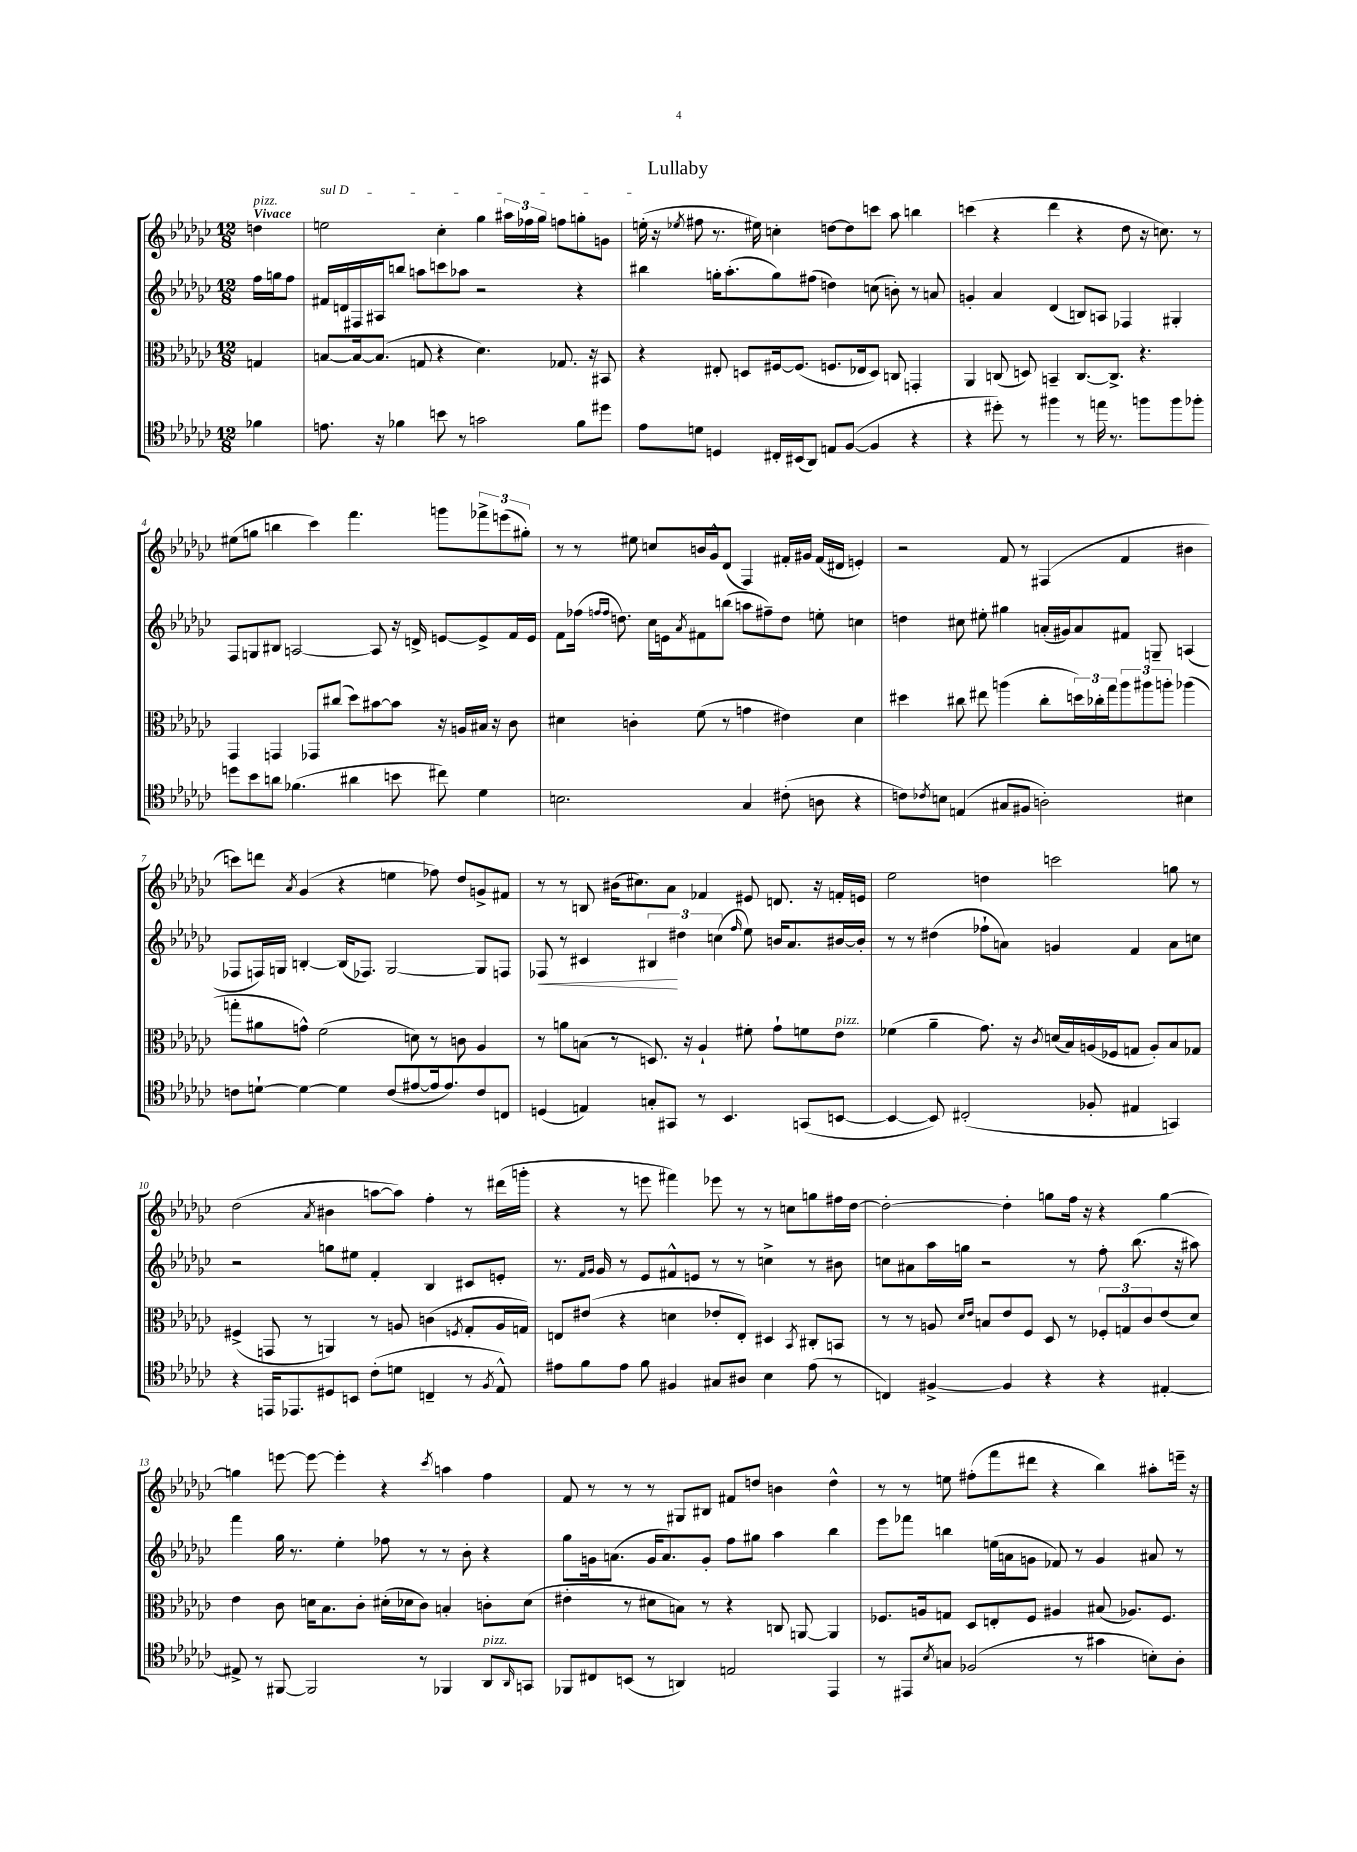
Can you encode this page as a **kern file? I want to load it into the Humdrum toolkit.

**kern	**kern	**kern	**kern
*staff4	*staff3	*staff2	*staff1
*clefC4	*clefC3	*clefG2	*clefG2
*k[b-e-a-d-g-c-]	*k[b-e-a-d-g-c-]	*k[b-e-a-d-g-c-]	*k[b-e-a-d-g-c-]
*M12/8	*M12/8	*M12/8	*M12/8
4f-\	4G/	16ff\LL	4dd\
.	.	16gg\J	.
.	.	8ff\J	.
=	=	=	=
8.e\	[8B/L	16f#/LL	2ee\
.	.	16d/	.
.	16B/_k	16F#/	.
16r	(8.B/]J	16A#/J	.
4f-\	.	8bb/J	.
.	8G/	8aa\L	.
8b\	4r	8ccc\	4cc-'\
8r	.	8aa-\J	.
2g\	4.d-\)	2r	4gg-\
.	.	.	24aa#\LL
.	.	.	24ff-\
.	.	.	24gg-\JJ
.	8.G-/	.	8ff\L
8f-\L	.	4r	8gg'\
.	16r	.	.
8dd#\J	8BB#/	.	8g\J
=	=	=	=
8e-\L	4r	4bb#\	(16ee'\
.	.	.	16r
.	.	.	8qee-/
8d\J	.	.	8ff#\
4D/	8E#'/	16gg'\LK	8.r
.	.	(8.aa-'\	.
.	8D/L	.	.
.	.	.	16ee#\)
16C#'/LL	[16F#/k	8gg\)	4cc'\
(16BB#/J	(8.F#/]J	.	.
8AA-/J)	.	(8ff#\J	.
8E/L	8.F/L	4dd\)	[8dd\L
([8F/J	.	.	8dd\]
.	16E-/k	.	.
4F/]	8D/J)	(8cc\	8ccc\J
.	8C/	8b'\)	8aa-\
4r	4GG'/	8r	4bb\
.	.	8a/	.
=	=	=	=
4r	4AA-/	4g'/	(4ccc\
8dd#'\)	(8C/	4a-/	4r
8r	8D/)	.	.
4ff#\	4BB~/	(4d-/	4ddd-\
8r	[8.C/L	8B/L)	4r
16ee\	.	8A/J	.
8.r	8.C^/]J	.	.
.	.	4F-/	8dd-\
8ff\L	4.r	.	16r
.	.	.	8.cc\)
8ff\	.	4G#'/	.
8ff-'\J	.	.	8r
=	=	=	=
8dd\L	4GG-/	8F/L	(8ee#\L
8b-\	.	8G/	8gg\J
8a\J	4GG/	8B#/J	4bb\
(4.f-\	.	[2A/	.
.	8GG-/L	.	4ccc-\)
.	(8cc#/J	.	.
4a#\	8dd-\L)	.	4.fff\
.	[8b#\	8A/]	.
8b\	8b#\]J	16r	.
.	.	16d^/	.
8cc#\)	16r	[8e/L	8ggg\L
.	16A/LL	.	.
4d-\	16B#/JJ	8e^/]	12fff-^\
.	16r	.	.
.	.	.	(12eee\
.	8c-\	16f/L	.
.	.	.	12gg#'\J)
.	.	16e/JJ	.
=	=	=	=
2.B\	4d#\	8f\L	8r
.	.	(16ff-\Jk	8r
.	.	16qqff/LL	.
.	.	16qqff/JJ	.
.	.	8.dd\)	.
.	4c'\	.	8ee#\
.	.	16cc-\LL	8cc/L
.	.	16e\J	.
.	.	8qa-/	.
.	(8f\	8f#\	16b/L
.	.	.	16g-^^/J
.	8r	(8bb\J	(8d-/J
4G-/	4g\	8aa\L	4F/)
.	.	8ff#~\)	.
(8c#'\	4e#\)	8dd\J	16f#'/LL
.	.	.	16g#/JJ
8A\	.	8ee'\	(16f#/LL
.	.	.	16d#/JJ
4r	4d#\	4cc\	4e'/)
=	=	=	=
8c\L)	4dd#\	4dd\	2r
8qc-/	.	.	.
8B\J	.	.	.
(4E/	8cc#\	8cc#\	.
.	8ee#\	8ee#'\	.
8G#/L	(4aa\	4gg#\	8f/
8F#/J	.	.	8r
2A'\)	8cc#'\L	(16a'/LL	(4F#/
.	.	16g#/J)	.
.	24dd\L)	8a/	.
.	24cc-'\	.	.
.	24gg-\J	.	.
.	12aa\	8f#/J	4f/
.	12aa#\	.	.
.	.	8G~/	.
.	12aa'\J	.	.
4B#\	(4aa-\	(4A/	4b#\
=	=	=	=
8c\L	8gg'\L	8F-/L	8ccc\L)
[8d`\J	8a#\	16F/L)	8ddd\J
.	.	16G/JJ	.
.	.	.	8qa-/
4d\_	8g^^\J)	[4B'/	(4g-/
.	(2f\	.	.
4d\]	.	(16B/]LK	4r
.	.	8.F-/J)	.
(8c/L	.	[2G/	4ee\
[8e#/	8d\)	.	.
16e#/]k	8r	.	8ff-\)
8.e#/)	.	.	.
.	8c\	.	8dd-/L
8c/	4A-/	8G/]L	8g^/
8C/J	.	8F/J	8f#/J
=	=	=	=
(4D/	8r	8F-/	8r
.	8a\L	8r	8r
4E/)	(8B\J	4c#/	8B/
.	8r	.	(16b#\LK
.	.	.	8.cc#\)
8G'/L	8.D/)	6B#/	.
8GG#/J	.	.	8a-\J
.	.	6dd#\	.
.	16r	.	.
8r	4A-`/	.	4f-/
.	.	(6cc\	.
4.BB-/	.	.	.
.	.	16qqff/	.
.	8f#'\	8ee-\)	8e#/
.	8g-`\L	16b/LK	8.d/
.	.	8.a-/	.
(8GG/L	8f\	.	.
.	.	.	16r
[8BB/J	8e-\J	[16b#/L	16f'/LL
.	.	16b#'/]JJ	16e/JJ
=	=	=	=
4BB/_	(4f-\	8r	2ee-\
.	.	8r	.
8BB/])	4a-~\	(4dd#\	.
(2C#'/	.	.	.
.	8.g-\)	8ff-`\L	4dd\
.	.	8a\J)	.
.	16r	.	.
.	8qc-/	.	.
.	(16d/LL	4g/	2ccc\
.	16B-/)	.	.
8F-'/	(16A/	.	.
.	16F-/J	.	.
4E#/	8G/J	4f/	.
.	8A'/L)	.	.
4GG/)	8B-/	8a\L	8gg\
.	8G-/J	8cc\J	8r
=	=	=	=
4r	(4F#^/	2r	(2dd-\
16EE/LK	8GG/	.	.
8.EE-/	.	.	.
.	8r	.	.
.	.	.	8qa-/
8D#/	4AA/)	8gg\L	4b#\
8BB/J	.	8ee#\J	.
(8c-'\L	8r	4f'/	[8aa\L
8d\J	8A/	.	8aa\]J)
4C~/	(4c\	4B-/	4ff'\
.	8qF/	.	.
8r	8G-'/L	8c#/L	8r
8qF/	.	.	.
8E-^^/)	16A/L	8e'/J	(16ddd#\LL
.	16G/JJ)	.	16ggg'\JJ
=	=	=	=
8e#\L	8E/L	8.r	4r
8f\	(8e#/J	.	.
.	.	16qqf/LL	.
.	.	16qqg-/JJ	.
.	.	16g-/	.
8e#\J	4r	8r	8r
8f\	.	8e-/L	8eee\
4F#/	4d\	8f#^^/	4fff#\)
.	.	8e/J	.
8G#/L	8e-'/L	8r	8eee-\
8A#/J	8E'/J)	8r	8r
4B-\	4D#/	4cc^\	8r
.	.	.	8cc\L
.	8qBB-/	.	.
(8e#\	8C#'/L	8r	8gg\
8r	8BB/J	8b#\	16ff#\L
.	.	.	[16dd-\JJ
=	=	=	=
4C/)	8r	8cc\L	2dd-'\_
.	8r	8a#\	.
[4F#^/	8A/	16aa-\L	.
.	.	16gg\JJ	.
.	16qqd-/LL	.	.
.	16qqe-/JJ	.	.
.	8B/L	2r	.
4F#/]	8e-/	.	4dd-'\]
.	8F/J	.	.
4r	8D-/	.	8gg\L
.	8r	8r	16ff\Jk
.	.	.	16r
4r	12F-'/L	8ff'\	4r
.	12G/	.	.
.	.	(8.bb-\	.
.	12c-/	.	.
[4E#'/	(8e-/	.	[4gg\
.	.	16r	.
.	8d-/J)	8aa#\)	.
=	=	=	=
8E#^/]	4e-\	4fff\	4gg\]
8r	.	.	.
[8FF#/	8c-\	16gg-\	[8eee\
.	.	8.r	.
2FF#/]	16d\LK	.	8eee\_
.	8.B-\	.	.
.	.	4ee-'\	4eee'\]
.	8c-'\J	.	.
.	(16d#'\LL	8ff-\	4r
.	16d-\J	.	.
8r	8c-\J)	8r	.
.	.	.	8qccc-/
4FF-/	4B'/	8r	4aa\
.	.	8b-'\	.
8AA-/L	8c'\L	4r	4ff\
16qqAA-/	.	.	.
8GG/J	(8d-\J	.	.
=	=	=	=
8FF-/L	4e#'\	8gg-\L	8f/
8C#/	.	16g\k	8r
.	.	(8.a\J	.
(8BB/J	8r	.	8r
8r	8d#\L	16g/LK	8r
.	.	8.a/)	.
4AA/)	8B\J)	.	8G#/L
.	8r	8g'/J	8B#/J
2E/	4r	8ff\L	8f#/L
.	.	8gg#\J	8dd/J
.	8C/	4aa-\	4b\
.	[8AA/	.	.
4EE-/	4AA/]	4bb-\	4dd^^\
=	=	=	=
8r	8.F-/L	8eee-\L	8r
8EE#/L	.	8fff-\J	8r
.	16A/k	.	.
8qB-/	.	.	.
8G/J	8G/J	4bb\	8ee\
(2F-/	8D-/L	.	(8ff#'\L
.	8E'/	(16ee\LL	8fff\
.	.	16a\J	.
.	8F-/J	8g\J	8ddd#\J
.	4A#/	8f-/)	4r
8r	.	8r	.
4g#\	(8B#/	4g/	4bb-\)
.	8.A-/L)	.	.
8B'\L)	.	8a#/	8aa#'\L
.	8.F-/J	.	.
8A-'\J	.	8r	16eee~\Jk
.	.	.	16r
==	==	==	==
*-	*-	*-	*-
